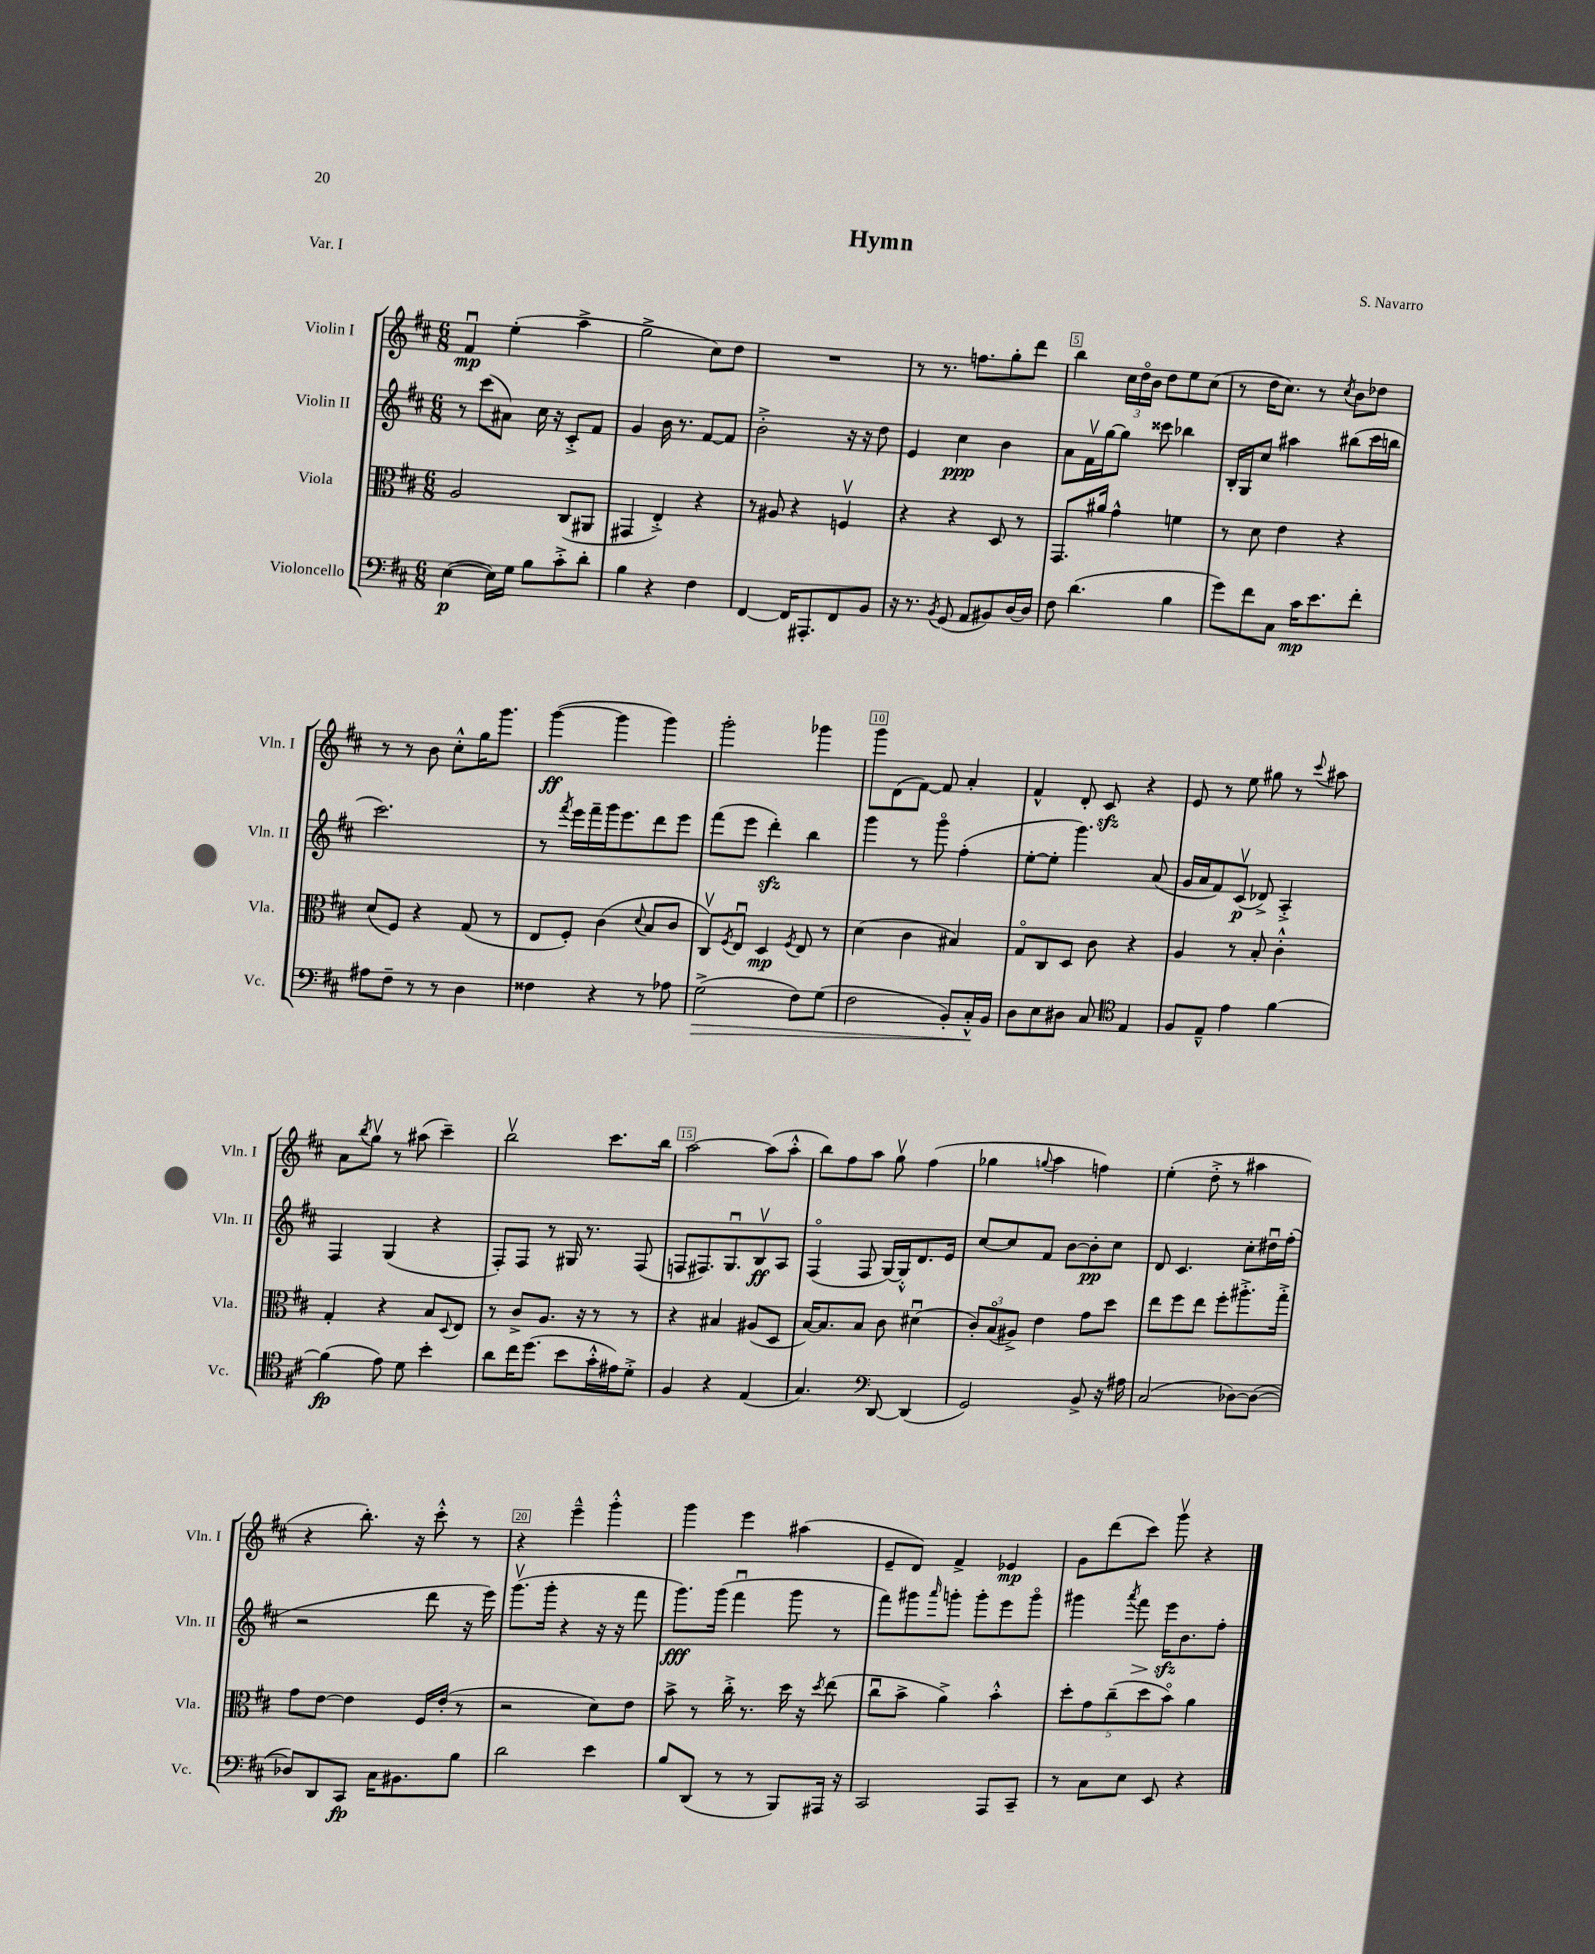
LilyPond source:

\header { title = "Hymn" composer = "S. Navarro" piece = "Var. I" }
<<
\new StaffGroup <<
\new Staff = "s0" \with { instrumentName = "Violin I" shortInstrumentName = "Vln. I" } {
    \clef treble \key d \major \numericTimeSignature \time 6/8
    fis'4\downbow\mp e''4-.( a''4-> |
    g''2-> cis''8) d''8 |
    R2. |
    r8 r8. f''8. g''8-. d'''8 |
    b''4 \tuplet 3/2 { cis''16 d''16\flageolet b'16 } d''8 e''8 cis''8( |
    r8 d''16 cis''8.) r8 \acciaccatura { cis''8 } b'8 des''8 |
    r8 r8 b'8 cis''8-.-^ g''16 g'''8. |
    g'''4~\ff( g'''4 g'''4) |
    g'''2-. ges'''4 |
    g'''8 d'8( fis'8~) fis'8 a'4-. |
    fis'4-^ d'8-. cis'8\sfz r4 |
    e'8 r8 e''8 gis''8 r8 \appoggiatura { cis'''8 } ais''8 |
    a'8 \acciaccatura { b''8 } g''8\upbow r8 ais''8( cis'''4--) |
    b''2\upbow cis'''8. b''16 |
    a''2~ a''8( a''8-.-^ |
    b''8) fis''8 a''8 g''8\upbow fis''4( |
    ges''4 \appoggiatura { g''8 } a''4 f''4) |
    e''4-.( d''8-.-> r8 ais''4 |
    r4 b''8.-.) r16 cis'''8-.-^ r8 |
    r4 e'''4---^ g'''4-.-^ |
    g'''4 e'''4 ais''4( |
    e'8-- d'8) fis'4-> ees'4\mp |
    g'8 d'''8( cis'''8) g'''8\upbow r4 \bar "|." |
}
\new Staff = "s1" \with { instrumentName = "Violin II" shortInstrumentName = "Vln. II" } {
    \clef treble \key d \major \numericTimeSignature \time 6/8
    r8 cis'''8( ais'8) cis''16 r16 cis'8-.-> fis'8 |
    g'4 b'16 r8. fis'8~ fis'8 |
    b'2-.-> r16 r16 d''8 |
    e'4 cis''4\ppp b'4 |
    a'8 fis'16\upbow g''16~ g''8 cisis'''8 bes''4 |
    b16-. g16 cis''8 ais''4 bis''8( cis'''16 b''16 |
    cis'''2.) |
    r8 \acciaccatura { fis'''8 } e'''16 fis'''16-- g'''16 e'''8. d'''8 e'''8 |
    fis'''8( e'''8 d'''4-.\sfz) b''4 |
    g'''4 r8 g'''8\flageolet fis''4-.( |
    e''8~-. e''8-. g'''4.) a'8( |
    g'16 a'16 fis'8) cis'8\upbow\p( des'8->) a4-.-> |
    fis4 g4( r4 |
    fis8-.) fis8 r8 gis16 r8. fis8( |
    f8 fis8.) g8.\downbow b8\upbow\ff a8 |
    fis4\flageolet( fis8 g16~) g16-.-^ d'8. e'16 |
    cis''8~ cis''8 fis'8 b'8~ b'8-.\pp cis''8 |
    d'8 cis'4. cis''8-. dis''16\downbow fis''16-.( |
    r2 d'''8 r16 e'''16) |
    g'''8.\upbow( g'''16-. r4 r16 r16 fis'''8 |
    g'''8.\fff) g'''16( fis'''4\downbow g'''8 r8 |
    fis'''8) gis'''8 \grace { a'''16 } g'''8-. g'''8-. e'''8 g'''8\flageolet |
    gis'''4 \acciaccatura { a'''8 } fis'''8\> e'''16\sfz\! b'8. fis''8-. \bar "|." |
}
\new Staff = "s2" \with { instrumentName = "Viola" shortInstrumentName = "Vla." } {
    \clef alto \key d \major \numericTimeSignature \time 6/8
    a2 cis8( ais,8 |
    gis,4 e4-.->) r4 |
    r8 ais8 r4 f4\upbow |
    r4 r4 d8 r8 |
    g,8. ais'16 g'4-^ f'4 |
    r8 d'8 e'4 r4 |
    d'8( fis8) r4 g8( r8 |
    e8 fis8-.) cis'4( \appoggiatura { d'8 } b8 cis'8 |
    cis8\upbow) \acciaccatura { fis8 } e8\downbow d4\mp \acciaccatura { fis8 } e8 r8 |
    d'4( cis'4 bis4) |
    g8\flageolet cis8 d8 cis'8 r4 |
    a4 r8 b8-. cis'4-.-^ |
    g4-. r4 b8 \appoggiatura { d8 } e8 |
    r8 cis'8-> a8. r16 r8 r8 |
    r4 bis4 ais8( d8 |
    b16~) b8. b8 cis'8 dis'4\downbow( |
    \tuplet 3/2 { cis'8-.) b8\flageolet( ais8->) } e'4 g'8 d''8 |
    e''8 fis''8 e''8 fis''8-. ais''8.-.-> g''16-.-> |
    g'8 e'8~ e'4 fis16 e'16-.( r8 |
    r2 d'8) e'8 |
    b'8-> r8 cis''16-.-> r8. d''16 r16 \acciaccatura { d''8 } e''8( |
    cis''8\downbow b'8-> a'4->) b'4-.-^ |
    \tuplet 5/4 { d''8-. g'8 cis''8--( d''8 b'8\flageolet) } a'4 \bar "|." |
}
\new Staff = "s3" \with { instrumentName = "Violoncello" shortInstrumentName = "Vc." } {
    \clef bass \key d \major \numericTimeSignature \time 6/8
    e4~\p( e16) g16 b8 cis'8-.-> d'8-. |
    b4 r4 fis4 |
    fis,4~ fis,16 ais,,8.-. fis,8 b,8 |
    r16 r8. \acciaccatura { b,8 } g,8( a,8 bis,8) d16~ d16 |
    fis8 d'4.( b4 |
    g'8) fis'8 cis8 cis'16\mp e'8. fis'8-. |
    ais8 fis8-- r8 r8 d4 |
    fisis4 r4 r8 aes8 |
    g2->\>( fis8) g8( |
    fis2 b,8-.) cis16-.-^\! b,16 |
    d8 e8 dis8 cis8 \clef tenor e4 |
    fis8 e8---^ e'4 fis'4~ |
    fis'4\fp( e'8) d'8 b'4-. |
    a'8 cis''16 d''8.( b'8 g'16-.-^ eis'16) d'8-.-> |
    fis4 r4 e4( |
    g4.) \clef bass d,8~ d,4( |
    g,2) b,8-> r16 ais16 |
    cis2( des8~) des8~( |
    des8) d,8 cis,8\fp cis16 bis,8. b8 |
    d'2 e'4 |
    b8 d,8( r8 r8 b,,8) ais,,16 r16 |
    cis,2 a,,8 cis,8-- |
    r8 cis8 e8 e,8 r4 \bar "|." |
}
>>
>>
\layout { \context { \Score \override BarNumber.break-visibility = ##(#f #t #t) barNumberVisibility = #(every-nth-bar-number-visible 5) \override BarNumber.stencil = #(make-stencil-boxer 0.1 0.3 ly:text-interface::print) } }
